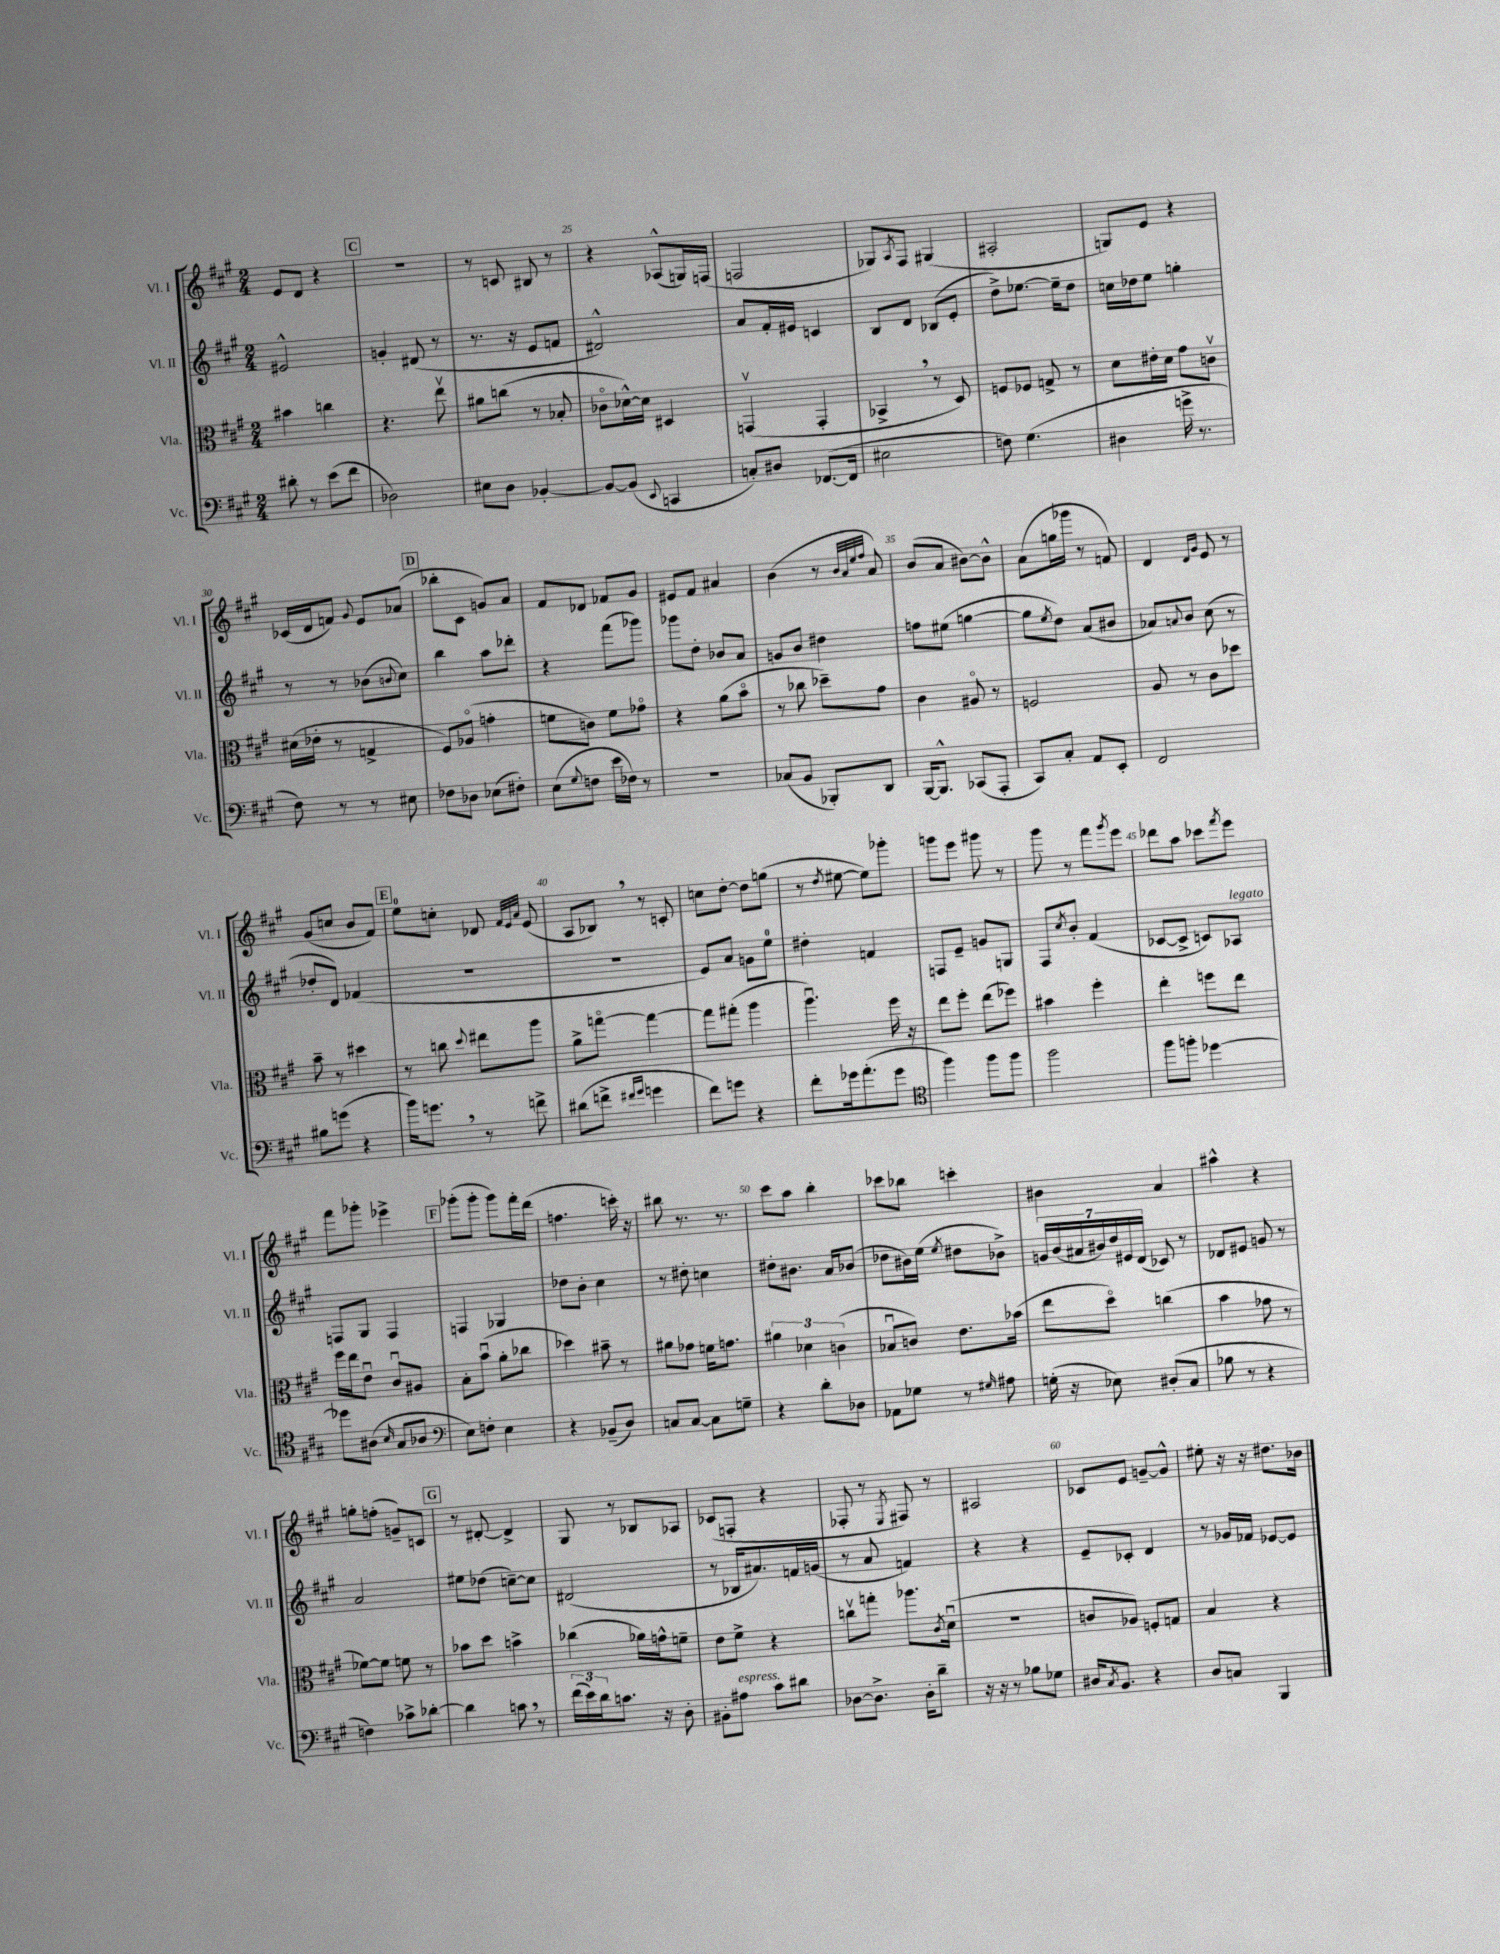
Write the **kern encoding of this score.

**kern	**kern	**kern	**kern
*part4	*part3	*part2	*part1
*staff4	*staff3	*staff2	*staff1
*I"Vc.	*I"Vla.	*I"Vl. II	*I"Vl. I
*I'Vc.	*I'Vla.	*I'Vl. II	*I'Vl. I
*clefF4	*clefC3	*clefG2	*clefG2
*k[f#c#g#]	*k[f#c#g#]	*k[f#c#g#]	*k[f#c#g#]
*M2/4	*M2/4	*M2/4	*M2/4
=22	=22	=22	=22
8d#X'\	4b#X\	2e#X^^/	8e/L
8r	.	.	8d/J
(8e\L	4ccn\	.	4r
8f#\J	.	.	.
!!LO:REH:place=s1:t=C
=23	=23	=23	=23
2D-X\)	4.r	4gn'/	2r
.	.	(8d#X/	.
.	8eev\	8r	.
=24	=24	=24	=24
8E#X\L	8a#X\L	8.r	8r
8D\J	(8ccn\J	.	8cn/
.	.	16r	.
[4BB-X'/	8r	8e/L	8B#X/
.	8B-X'/	8fn/J	8r
=25	=25	=25	=25
8BB-/L_	8c-X\L	2d#X^^/)	4r
(8BB-/J]	[16d-X^^\L)	.	.
.	16d-\JJ]	.	.
8qqEE/	.	.	.
4CCn/	4D#X/	.	(8A-X^^/L
.	.	.	16Gn/L)
.	.	.	(16Fn/JJ
=26	=26	=26	=26
8Cn'/L)	(4GGnv/	8a/L	2Fn/
8D#X/J	.	16f#'/L	.
.	.	16e#X/JJ	.
([8.FF-X/L	4GG'/	4cn/	.
16FF-/Jk]	.	.	.
=27	=27	=27	=27
2E#X\	4BB-X^,/	8B/L	8G-X/L)
.	.	.	8qA/
.	.	8d/J	8F#/J
.	8r	(8B-X/L	(4G#X/
.	8D/)	8e'/J	.
=28	=28	=28	=28
8Fn\)	8Fn/L	8dd^\L)	2A#X'/
(4.G#\	8F-X/J	[8.ee-X\J	.
.	8Gn^/	.	.
.	.	16ee-~\KL]	.
.	8r	8dd\J	.
=29	=29	=29	=29
4D#X\	8d\L	16ccn\LL	8Gn/L)
.	.	16dd-X\J	.
.	16e#X'\L	8ee\J	8e/J
.	16d\JJ	.	.
16gn^\	8g#\L	4ggn'\	4r
8.r	.	.	.
.	8cnv\J	.	.
!!LO:LB:g=z
=30	=30	=30	=30
8F#\)	(16d#X\LL	8r	(16c-X/LL
.	16e-X'\JJ	.	16d/J
8r	8r	8r	8fn/J)
.	.	.	8qqg#/
8r	4Gn^/	(8b-X\L	8e/L
.	.	8qqbn/	.
8E#X\	.	8cc#\J)	(8a-X/J
!!LO:REH:place=s1:t=D
=31	=31	=31	=31
8F-X\L	8F#/L)	4bb\	8bb-X'\L
8D-X\J	(8A-X/J	.	8c#\J
(8E-X\L	4gn'\	8aa\L	8gn/L)
8F#X'\J)	.	8ddd-X'\J	8a/J
=32	=32	=32	=32
(8E\L	8fn\L	4r	8f#/L
8qqG#/	.	.	.
8Fn\J	8cn\J)	.	8d-X/J
16e\LL	8f\L	(8fff#\L	8f-X/L
16F-X\JJ)	.	.	.
8r	8g-X\J	8ggg-X\J)	8g#/J
=33	=33	=33	=33
2r	4r	8ggg-X\L	8e#X/L
.	.	8dd'\J	8f#/J
.	(8a\L	8b-X/L	4a#X/
.	8b\J	8a/J	.
=34	=34	=34	=34
(8C-X/L	8r	8gn/L	(4b\
8BB/J	8cc-X\	8b/J	.
8BBB-X'/L)	8dd-X~\L)	4dd#X\	8r
.	.	.	32qqb/LLL
.	.	.	32qqa/
.	.	.	32qqee/
.	.	.	32qqff#/JJJ
8DD/J	8g#\J	.	8a/)
=35	=35	=35	=35
[16BBB/KL	4c#\	8ffn\L	(8b/L
8.BBB^^/J]	.	.	.
.	.	(8ee#X\J	8a/J
(8CC-X/L	8A#X/	[4ggn\	[8b#X\L)
8AAA'/J	8r	.	8b#^^\J]
=36	=36	=36	=36
8CC#/L)	2Fn/	8gg\L]	(8a\L
.	.	8qee/	.
8C#'/J	.	8dd\J)	16ggn\L
.	.	.	16ggg-X\JJ
8AA/L	.	(8a/L	8r
8EE'/J	.	8b#X/J	8fn/)
=37	=37	=37	=37
2FF#/	8A/	8a-X/L)	4d/
.	.	8qqan/	.
.	8r	8b/J	.
.	.	.	16qqd/LL
.	.	.	16qqg#/JJ
.	8c#\L	(8cc#\	8e/
.	8dd-X\J	8r	8r
!!LO:LB:g=z
=38	=38	=38	=38
8B#X\L	8b~\	8dd-X'/L	(8g#/L
(8gn\J	8r	8d/J)	8ccn/J
4r	4dd#X\	(4f-X/	8b/L
.	.	.	8f#/J)
!!LO:REH:place=s1:t=E
=39	=39	=39	=39
16b\KL)	8r	2r	8ee\L
8.gn,\J	.	.	.
.	8ccn\	.	8ccn'\J
.	8qqdd/	.	.
8r	8ee#X\L	.	8d-X/
.	.	.	32qqf#/LLL
.	.	.	32qqe/
.	.	.	32qqa/JJJ
8fn^\	8aa\J	.	(8e/
=40	=40	=40	=40
(8d#X\L	8a^\L	2r	8A/L
8fn^\J	[8ggn\J	.	8B-X,/J)
16qqf#X/LL	.	.	.
16qqg#/JJ	.	.	.
4gn\	4gg\_	.	8r
.	.	.	8cn'/
=41	=41	=41	=41
8f#\L)	8gg\L]	8e/L)	8ccn\L
8gn\J	(8gg#X'\J	8a/J	[8dd'\J
4r	4aa\	8gn\L	8dd\L]
.	.	8ee\J	(8ggn\J
=42	=42	=42	=42
8f#'\L	4.aau\)	4dd#X'\	8r
.	.	.	8qdd/
16g-X\k	.	.	[8ee#X\
(8.a'\	.	.	.
.	.	4fn/	8ee#\L])
8g-\J	16ff#\	.	8ggg-X'\J
.	16r	.	.
=43	=43	=43	=43
*clefC4	*	*	*
4ff#\)	8ee\L	8Fn/L	8gggn\L
.	8ff#'\J	8e~/J	8eee\J
8ff#\L	(8ee\L	8gn/L	8ggg#X\
8ff#\J	8ff-X\J)	8Gn/J	8r
=44	=44	=44	=44
2ff#\	4b#X\	8F#/L	8ggg#\
.	.	8qcc#/	.
.	.	8b'/J	8r
.	4ff#'\	(4f#/	8fff#\L
.	.	.	8qggg#/
.	.	.	8eee\J
=45	=45	=45	=45
8ff#\L	4ee'\	[8c-X/L	8ddd-X\L
8ffn'\J	.	8c-^/J]	8aa\J
[4dd-X\	8ffn\L	8cn/L)	8ccc-X\L
.	.	.	8qfff#/
!	!	!LO:TX:a:i:t=legato	!
.	8ee\J	8A-X/J	8eee\J
!!LO:LB:g=z
=46	=46	=46	=46
8dd-X\L]	16ff#\LL	8Fn/L	8fff#\L
.	16ee\J	.	.
(8A#X\J	8eu\J	8G#/J	8ggg-X'\J
16qqB/	.	.	.
8G#/L	8c#u/L	4F/	4eee-X^\
8A-X/J	8A#X/J	.	.
!!LO:REH:place=s1:t=F
=47	=47	=47	=47
*clefF4	*	*	*
8E\L)	8B'\L	4Fn/	(8ggg-X'\L
8Fn'\J	(8bu\J	.	8ggg-'\J
4E\	8a'\L	4G-X/	8ggg-\L)
.	8cc-X\J	.	16fff#'\L
.	.	.	(16ddd\JJ
=48	=48	=48	=48
4r	4dd-X\)	8dd-X\L	4.ffn\
.	.	8b'\J	.
(8BB-X~/L	8b#X~\	4cc#\	.
8D/J)	8r	.	16cccn'\)
.	.	.	16r
=49	=49	=49	=49
8Cn/L	8a#X\L	8r	8bb#X\
[8C/J	8g-X\J	8dd#X'\	8.r
8C\L]	16fn\KL	4ccn\	.
.	8.gn\J	.	8.r
8Gn~\J	.	.	.
=50	=50	=50	=50
4r	6a#X\	8dd#X'\L	8ccc#\L
.	.	8.b#X\J	8aa\J
.	6d-X\	.	.
8d'\L	.	.	4bb'\
.	.	16a/KL	.
.	(6cn\	.	.
8D-X\J	.	(8b-X/J	.
=51	=51	=51	=51
8AA-X\L	8B-Xu/L	8dd-X\L	8ccc-X\L
8G-X\J	8cn/J)	16b#X\L)	8bb-X\J
.	.	(16ee\JJ	.
.	.	8qee/	.
8r	8.e\L	8dd#X\L	4cccn'\
16qqG#X/	.	.	.
8A#X\	.	8b-X^\J)	.
.	(16b-X\Jk	.	.
=52	=52	=52	=52
(16Gn'\	8ee\L	28gn/LL	4b#X\
.	.	(28b/	.
16r	.	.	.
.	.	28a#X/	.
.	.	28b#X/)	.
8E-X\)	8dd\J)	.	.
.	.	28dd/	.
.	.	28e#X/	.
.	.	(28d/JJ	.
(8D#X'/L	(4ccn\	8c-X/)	4a/
8C#/J	.	8r	.
=53	=53	=53	=53
8B-X\	4b\	8d-X/L	4aa#X^^\
8r	.	8e#X/J	.
4r	8g-X\	8gn/	4r
.	8r	8r	.
!!LO:LB:g=z
=54	=54	=54	=54
4Fn\)	[8f-X\L)	2a/	8ggn'\L
.	8f-\J]	.	(8ffn'\J
8c-X^\L	8fn\	.	8gn~/L)
[8d-X'\J	8r	.	8cn/J
!!LO:REH:place=s1:t=G
=55	=55	=55	=55
4d-\]	8b-X\L	8ee#X\L	8r
.	8dd\J	(8dd-X\J	[8d#X'/
8cn,\	4bn^\	[8ccn~\L)	4d#^/]
8r	.	8cc\J]	.
=56	=56	=56	=56
(24f#\LL	(4cc-X\	(2d#X/	8G#/
24e\)	.	.	.
24d\J	.	.	.
8.cn\J	.	.	8r
.	16a-X\LL)	.	8B-X/L
16r	16gn^^\J	.	.
8D'\	8fn~\J	.	8A-X/J
=57	=57	=57	=57
8BB#X'\L	8e\L	8r	(8c-X/L
!LO:TX:a:i:t=espress.	!	!	!
8A#X\J	8f#^\J	16B-X/KL	8Fn'/J
.	.	8.a#X/)	.
8c#\L	4r	.	4r
8d#X\J	.	16fn/L	.
.	.	(16gn/JJ	.
=58	=58	=58	=58
[8D-X\L	8ccnv\L	8r	8F-X'/
8.D-^\J]	8ggn'\J	8a/	8r
.	.	.	8qE/
.	8.aa-X\L	4fn/)	8F#X/)
16D-'\KL	.	.	.
8d~\J	.	.	8r
.	8qc#/	.	.
.	(16du\Jk	.	.
=59	=59	=59	=59
16r	2r	4r	2A#X/
16r	.	.	.
8r	.	.	.
8B-X\L	.	4r	.
8G-X\J	.	.	.
=60	=60	=60	=60
16D#X/KL	8cn/L	8e~/L	8c-X/L
8qC#/	.	.	.
8.BB/J	.	.	.
.	8A-X/J)	8c-X'/J	8e/J
4r	8Fn'/L	4d/	[8gn~/L
.	8Gn/J	.	8g^^/J]
=61	=61	=61	=61
8D/L	4B/	8r	8ee#X'\
8Cn/J	.	16g-X/LL	16r
.	.	16f-X/JJ	16r
4BBB/	4r	[8e-X/L	8.dd#X\L
.	.	8e-/J]	.
.	.	.	16b-X\Jk
==	==	==	==
*-	*-	*-	*-
